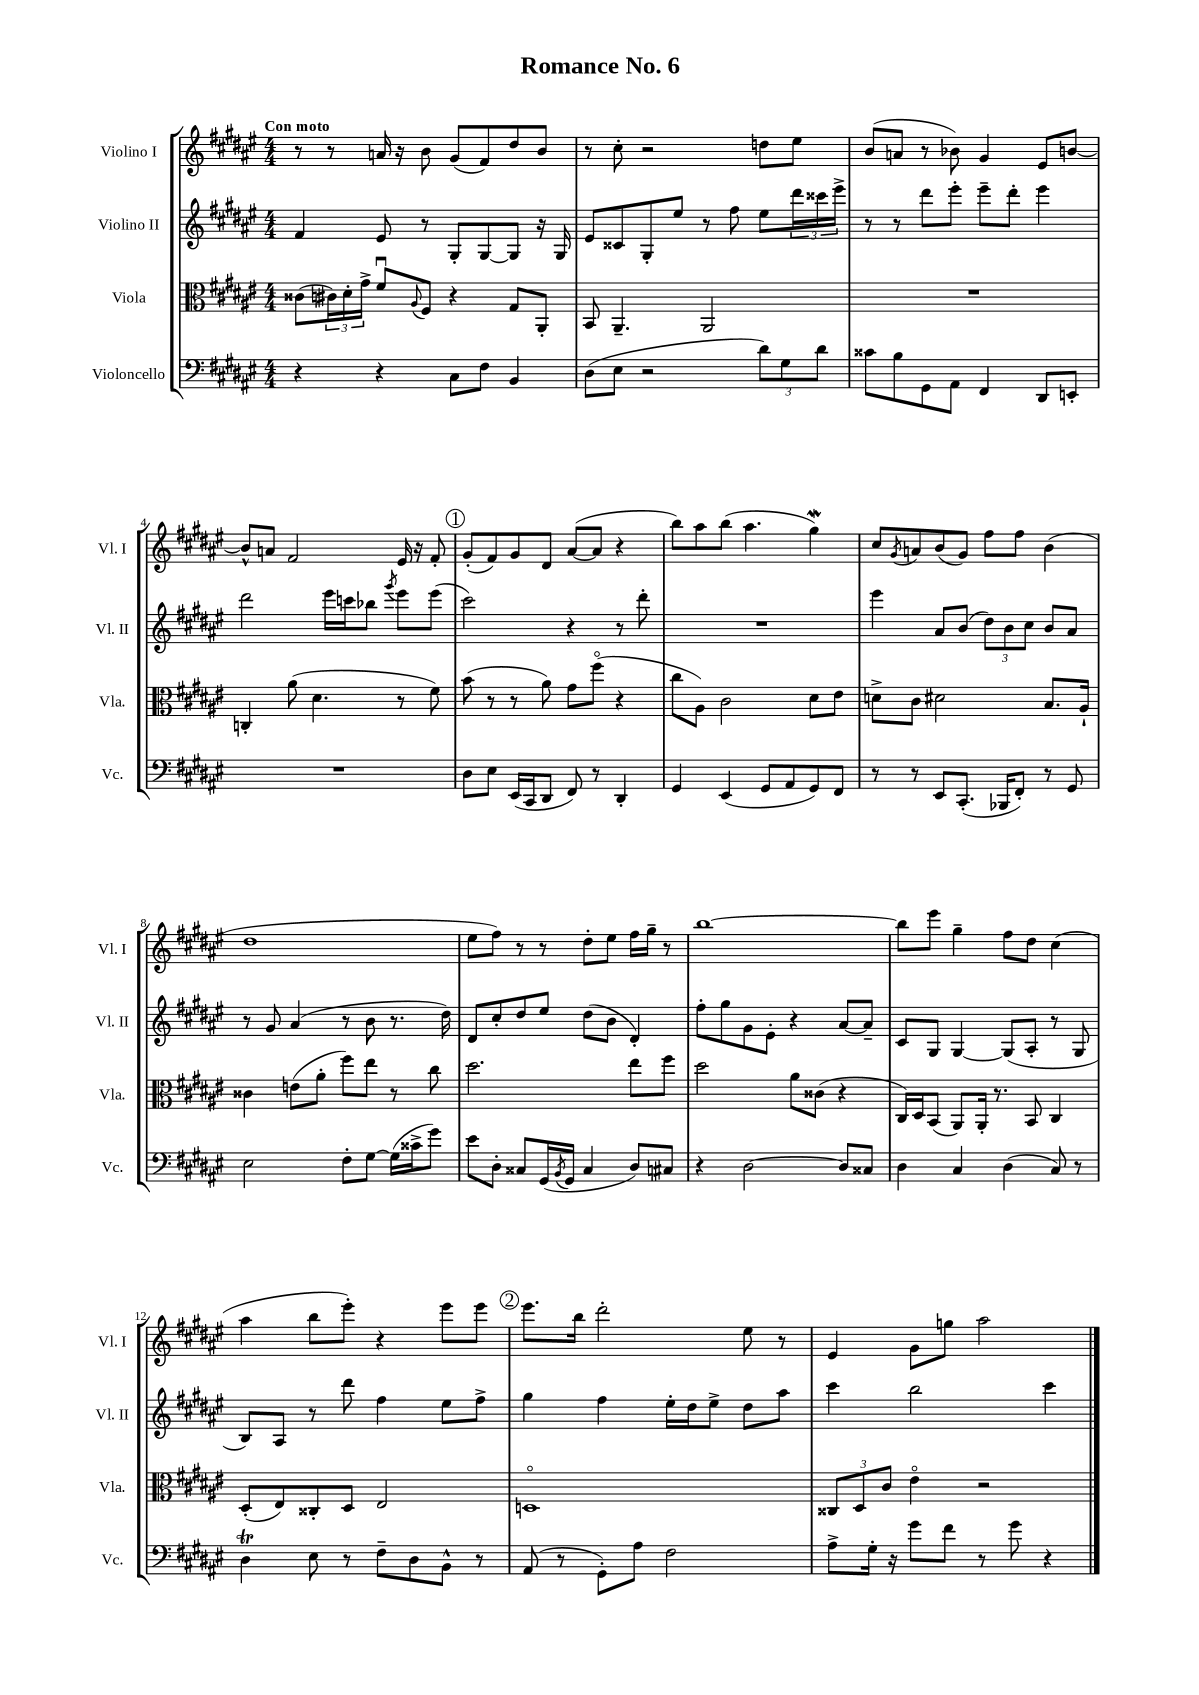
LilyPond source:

\header { title = "Romance No. 6" }
<<
\new StaffGroup <<
\new Staff = "s0" \with { instrumentName = "Violino I" shortInstrumentName = "Vl. I" } {
    \clef treble \key fis \major \numericTimeSignature \time 4/4 \tempo "Con moto"
    r8 r8 a'16 r16 b'8 gis'8( fis'8) dis''8 b'8 |
    r8 cis''8-. r2 d''8 eis''8 |
    b'8( a'8 r8 bes'8) gis'4 eis'8 b'8~ |
    b'8-^ a'8 fis'2 eis'16 r16 fis'8-. |
    \mark \markup { \circle "1" } gis'8-.( fis'8) gis'8 dis'8 ais'8~( ais'8 r4 |
    b''8) ais''8 b''8( ais''4. gis''4\mordent) |
    cis''8 \acciaccatura { gis'8 } a'8 b'8( gis'8) fis''8 fis''8 b'4( |
    dis''1 |
    eis''8 fis''8) r8 r8 dis''8-. eis''8 fis''16 gis''16-- r8 |
    b''1~ |
    b''8 eis'''8 gis''4-- fis''8 dis''8 cis''4( |
    ais''4 b''8 eis'''8-.) r4 eis'''8 eis'''8 |
    \mark \markup { \circle "2" } eis'''8. b''16 dis'''2-. eis''8 r8 |
    eis'4 gis'8 g''8 ais''2 \bar "|." |
}
\new Staff = "s1" \with { instrumentName = "Violino II" shortInstrumentName = "Vl. II" } {
    \clef treble \key fis \major \numericTimeSignature \time 4/4
    fis'4 eis'8 r8 gis8-. gis8~ gis8 r16 gis16 |
    eis'8 cisis'8 gis8-. eis''8 r8 fis''8 eis''8 \tuplet 3/2 { dis'''16 cisis'''16 eis'''16-> } |
    r8 r8 dis'''8 eis'''8-. eis'''8-- dis'''8-. eis'''4 |
    dis'''2 eis'''16 c'''16 bes''8 \acciaccatura { gis'''8 } eis'''8 eis'''8( |
    \mark \markup { \circle "1" } cis'''2) r4 r8 dis'''8-. |
    R1 |
    eis'''4 ais'8 b'8( \tuplet 3/2 { dis''8) b'8 cis''8 } b'8 ais'8 |
    r8 gis'8 ais'4( r8 b'8 r8. dis''16) |
    dis'8 cis''8-. dis''8 eis''8 dis''8( b'8 dis'4-.) |
    fis''8-. gis''8 gis'8 eis'8-. r4 ais'8~ ais'8-- |
    cis'8 gis8 gis4~ gis8( ais8-. r8 gis8 |
    b8) ais8 r8 dis'''8 fis''4 eis''8 fis''8-> |
    \mark \markup { \circle "2" } gis''4 fis''4 eis''16-. dis''16 eis''8-> dis''8 ais''8 |
    cis'''4 b''2 cis'''4 \bar "|." |
}
\new Staff = "s2" \with { instrumentName = "Viola" shortInstrumentName = "Vla." } {
    \clef alto \key fis \major \numericTimeSignature \time 4/4
    cisis'8( \tuplet 3/2 { cis'16) dis'16-. gis'16-> } fis'8\downbow \appoggiatura { ais8 } fis8 r4 gis8 ais,8-. |
    b,8 ais,4.-- ais,2 |
    R1 |
    c4-. ais'8( dis'4. r8 fis'8) |
    \mark \markup { \circle "1" } b'8( r8 r8 ais'8) gis'8 fis''8\flageolet( r4 |
    cis''8 ais8) cis'2 dis'8 eis'8 |
    d'8-> cis'8 dis'2 b8. ais16-! |
    cisis'4 e'8( ais'8-. fis''8) eis''8 r8 cis''8 |
    dis''2. eis''8 fis''8 |
    dis''2 ais'8 cisis'8( r4 |
    cis16) dis16 b,8( ais,8) ais,16-. r8. b,8 cis4 |
    dis8-.( eis8) cisis8-. dis8 eis2 |
    \mark \markup { \circle "2" } d1\flageolet |
    \tuplet 3/2 { cisis8 dis8 cis'8 } eis'4\flageolet r2 \bar "|." |
}
\new Staff = "s3" \with { instrumentName = "Violoncello" shortInstrumentName = "Vc." } {
    \clef bass \key fis \major \numericTimeSignature \time 4/4
    r4 r4 cis8 fis8 b,4 |
    dis8( eis8 r2 \tuplet 3/2 { dis'8) gis8 dis'8 } |
    cisis'8 b8 gis,8 ais,8 fis,4 dis,8 e,8-. |
    R1 |
    \mark \markup { \circle "1" } dis8 eis8 eis,16( cis,16 dis,8 fis,8) r8 dis,4-. |
    gis,4 eis,4( gis,8 ais,8 gis,8) fis,8 |
    r8 r8 eis,8 cis,8.-.( bes,,16 fis,8-.) r8 gis,8 |
    eis2 fis8-. gis8~ gis16( cisis'16-> gis'8) |
    eis'8 dis8-. cisis8 gis,16( \acciaccatura { b,8 } gis,16 cisis4 dis8) cis8 |
    r4 dis2~ dis8 cisis8 |
    dis4 cis4 dis4( cis8) r8 |
    dis4\trill eis8 r8 fis8-- dis8 b,8-^ r8 |
    \mark \markup { \circle "2" } ais,8( r8 gis,8-.) ais8 fis2 |
    ais8-> gis16-. r16 gis'8 fis'8 r8 gis'8 r4 \bar "|." |
}
>>
>>
